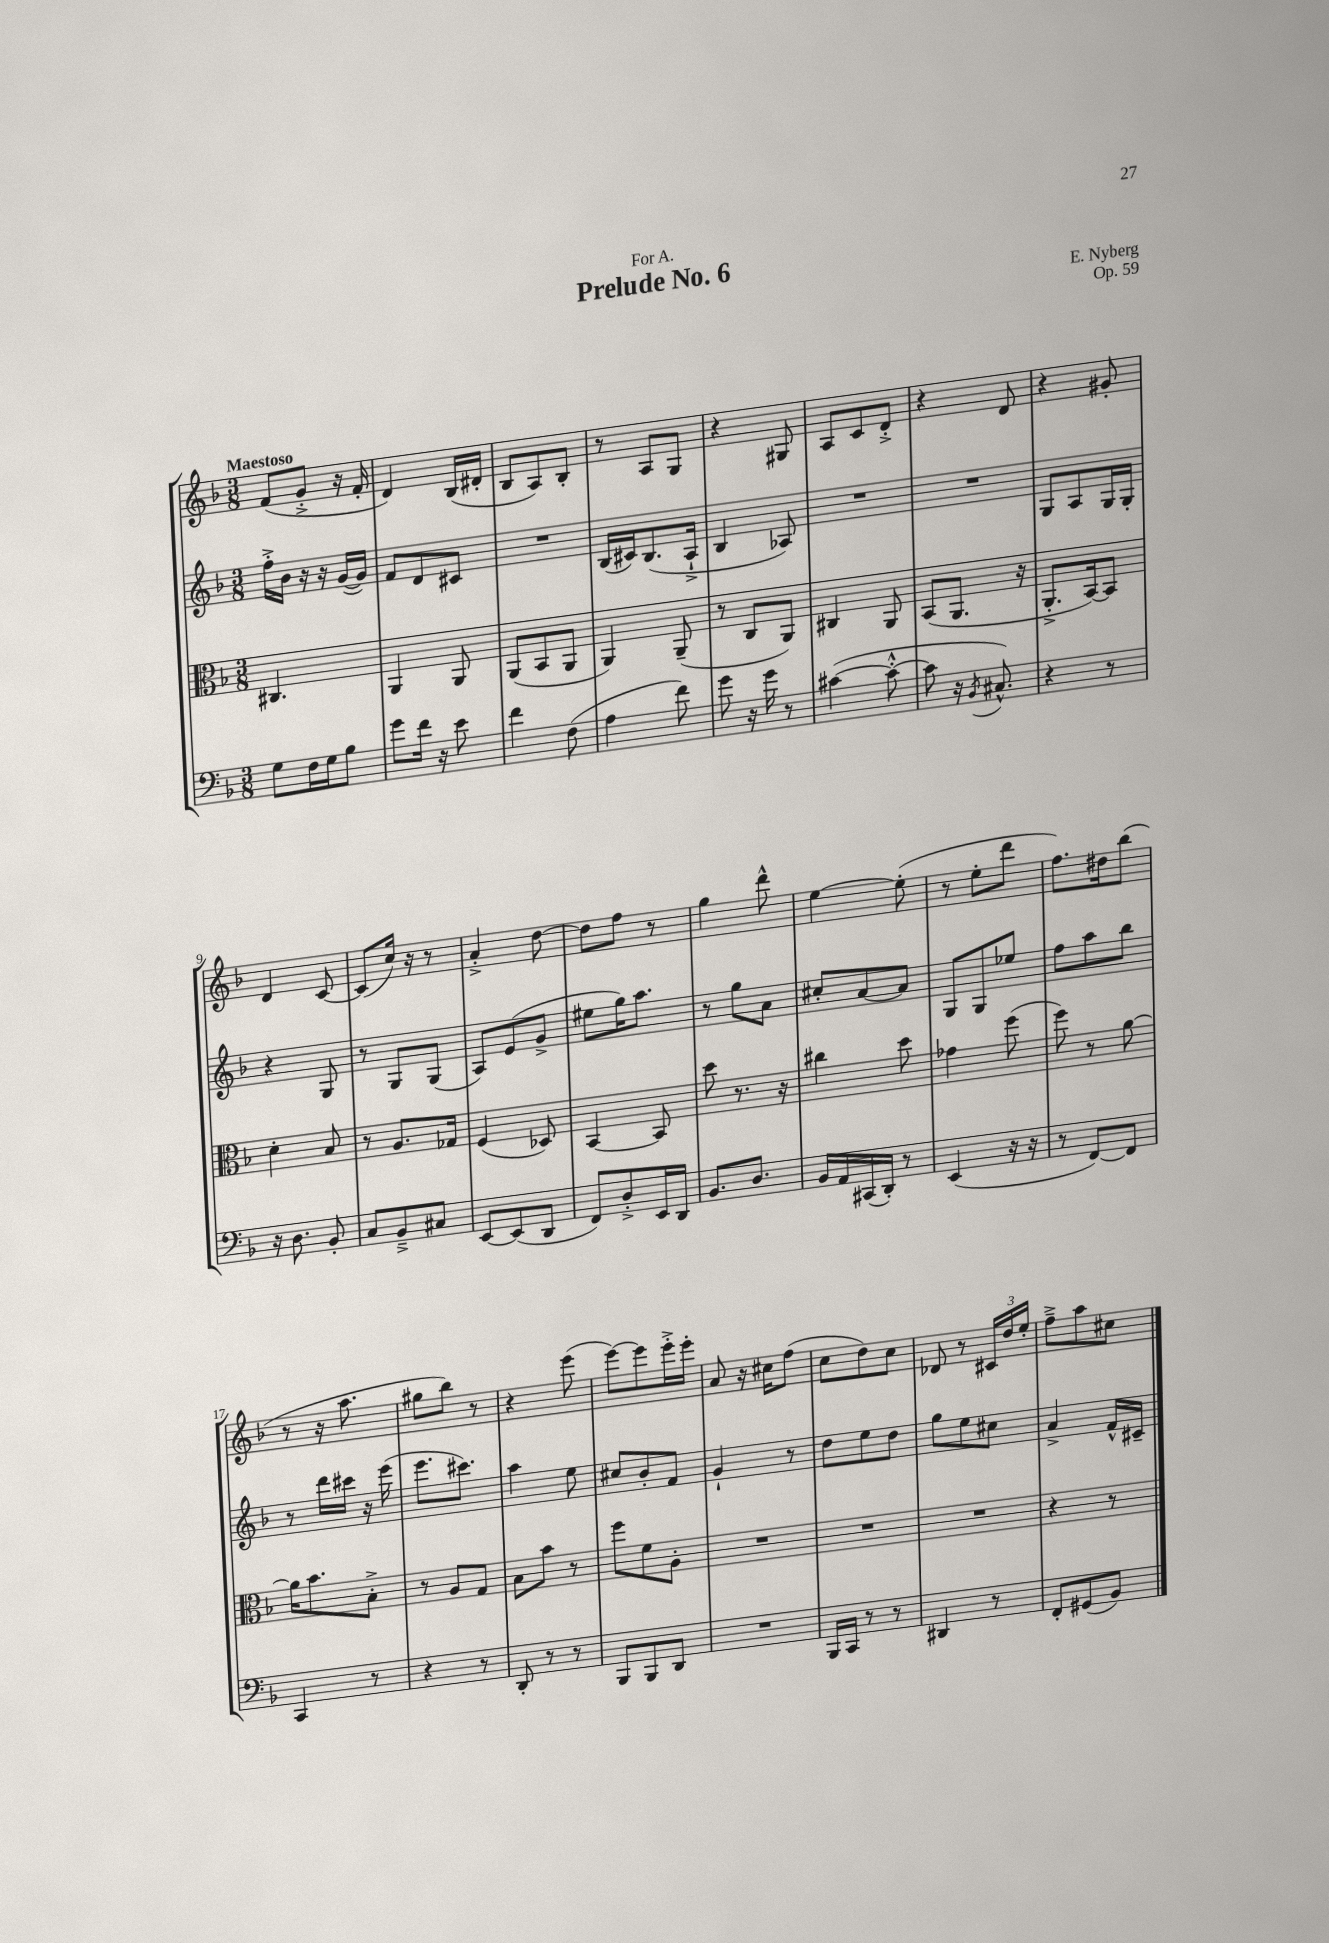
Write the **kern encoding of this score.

**kern	**kern	**kern	**kern
*part4	*part3	*part2	*part1
*staff4	*staff3	*staff2	*staff1
*clefF4	*clefC3	*clefG2	*clefG2
*k[b-]	*k[b-]	*k[b-]	*k[b-]
*M3/8	*M3/8	*M3/8	*M3/8
=1	=1	=1	=1
!	!	!	!LO:TX:a:B:t=Maestoso
8G\L	4.C#X/	16ff'^\LL	(8f/L
.	.	16b-\JJ	.
16F\L	.	16r	8g'^/J
16G\J	.	16r	.
8B-\J	.	([16g/LL	16r
.	.	16g/JJ])	16f'/
=2	=2	=2	=2
8g\L	4AA/	8f/L	4d/)
16f\Jk	.	8d/	.
16r	.	.	.
8e\	8AA/	8c#X/J	(16B-/LL
.	.	.	16d#X'/JJ
=3	=3	=3	=3
4f\	(8AA/L	4.r	8B-/L
.	8BB-/	.	8A/)
(8F\	8AA/J	.	8B-'/J
=4	=4	=4	=4
4A\	4AA/)	(16B-/LL	8r
.	.	16c#X/J)	.
.	.	(8.B-/	8A/L
8f\)	(8AA~/	.	8G/J
.	.	16A`^/Jk	.
=5	=5	=5	=5
8g\	8r	4B-/	4r
16r	8C/L	.	.
16g\	.	.	.
8r	8AA/J)	8A-X/)	8G#X/
=6	=6	=6	=6
([4c#X\	4C#X/	4.r	8A/L
.	.	.	8c/
8c#'^^\_	8AA/	.	8d'^/J
=7	=7	=7	=7
8c#\]	(8BB-/L	4.r	4r
16r	8.AA/J	.	.
8qBB-/	.	.	.
8.C#X^^/)	.	.	.
.	.	.	8d/
.	16r	.	.
=8	=8	=8	=8
4r	8.AA'^/L	8G/L	4r
.	.	8A/	.
.	[16BB-/k)	.	.
8r	8BB-/J]	16G/L	8g#X'/
.	.	16G'/JJ	.
!!LO:LB:g=z
=9	=9	=9	=9
16r	4d'\	4r	4d/
8.D\	.	.	.
8BB-'/	8B-/	8G/	[8c/
=10	=10	=10	=10
8C/L	8r	8r	(8c/L]
8BB-~^/	8.A/L	8G/L	16cc/Jk)
.	.	.	16r
8C#X/J	.	(8G/J	8r
.	16G-X/Jk	.	.
=11	=11	=11	=11
[8EE/L	(4F/	8A/L)	4a'^/
(8EE/]	.	(8e/	.
8DD/J	8D-X/)	8g^/J	[8dd\
=12	=12	=12	=12
8FF/L)	[4BB-/	8ee#X\L	8dd\L]
8D'^/	.	16gg\K)	8ff\J
.	.	8.aa\J	.
16EE/L	8BB-/]	.	8r
16DD/JJ	.	.	.
=13	=13	=13	=13
8.BB-/L	8dd\	8r	4gg\
.	8.r	8gg\L	.
8.D/J	.	.	.
.	.	8a\J	8ddd^^\
.	16r	.	.
=14	=14	=14	=14
16BB-/LL	4cc#X\	8cc#X'/L	[4ee\
16AA/	.	.	.
(16CC#X/	.	[8a/	.
16DD'/JJ)	.	.	.
8r	8dd\	8a/J]	(8ee'\]
=15	=15	=15	=15
(4EE/	4g-X\	8G/L	8r
.	.	8G/	8ee'\L
16r	(8ff\	8ee-X/J	8ddd\J
16r	.	.	.
=16	=16	=16	=16
8r	8ff\)	8ff\L	8.ff\L)
[8FF/L)	8r	8aa\	.
.	.	.	16dd#X\k
8FF/J]	[8a\	8bb-\J	(8bb-\J
!!LO:LB:g=z
=17	=17	=17	=17
4CC/	16a\KL]	8r	8r
.	8.b-\	.	.
.	.	16ddd\LL	16r
.	.	16ccc#X\JJ	8.aa\
8r	8B-'^\J	16r	.
.	.	(16eee\	.
=18	=18	=18	=18
4r	8r	8.eee\L	8gg#X\L
.	8A/L	.	8bb-\J)
.	.	8.ccc#X\J)	.
8r	8G/J	.	8r
=19	=19	=19	=19
8DD'/	8B-\L	4aa\	4r
8r	8b-\J	.	.
8r	8r	8ee\	(8eee\
=20	=20	=20	=20
8BBB-/L	8ff\L	8cc#X/L	[8eee\L)
8BBB-/	8f\	8b-'/	8eee\]
8DD/J	8A'\J	8f/J	16eee'^\L
.	.	.	16eee'\JJ
=21	=21	=21	=21
4.r	4.r	4g`/	8a/
.	.	.	16r
.	.	.	16cc#X\KL
.	.	8r	(8ff\J
=22	=22	=22	=22
16BBB-/LL	4.r	8dd\L	8cc\L
16CC/JJ	.	.	.
8r	.	8ee\	8dd\)
8r	.	8dd\J	8cc\J
=23	=23	=23	=23
4DD#X/	4.r	8gg\L	8d-X/
.	.	8ee\	8r
8r	.	8cc#X\J	24c#X/LL
.	.	.	24dd/
.	.	.	24ee'/JJ
=24	=24	=24	=24
8FF'/L	4r	4a^/	8ff~^\L
(8GG#X/	.	.	8aa\
8BB-/J)	8r	16f^^/LL	8cc#X\J
.	.	16c#X~/JJ	.
==	==	==	==
*-	*-	*-	*-
